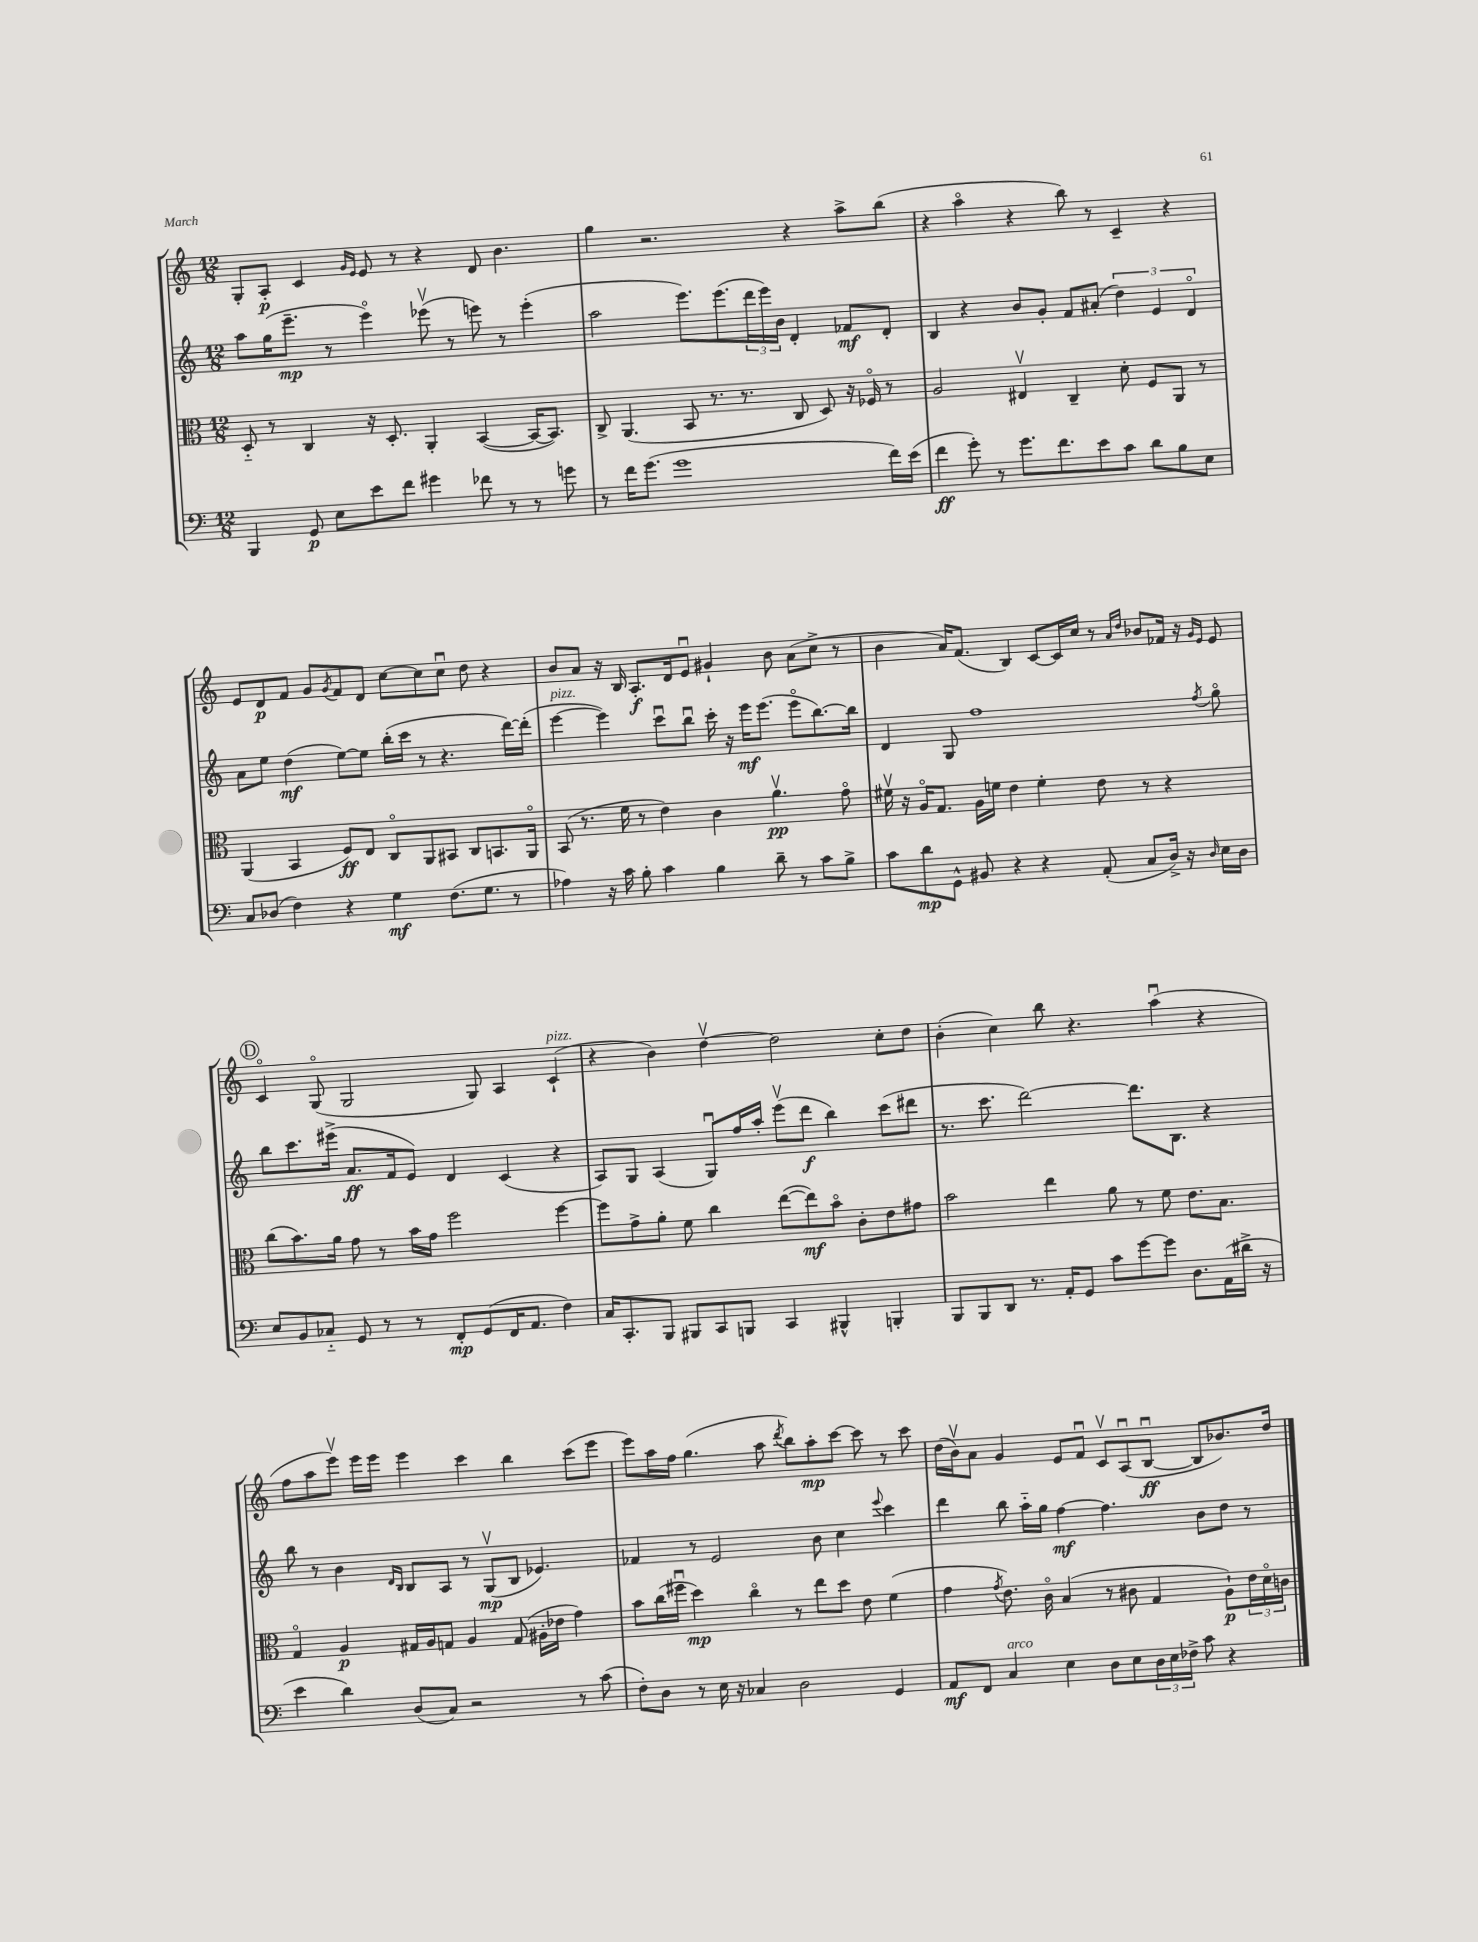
<<
\new StaffGroup <<
\new Staff = "s0" {
    \clef treble \key c \major \numericTimeSignature \time 12/8
    g8-. a8-.\p c'4 \grace { g'16 e'16 } e'8 r8 r4 d'8 b'4. |
    g''4 r2. r4 a''8-> b''8( |
    r4 a''4\flageolet r4 b''8) r8 c'4-- r4 |
    e'8 d'8\p f'8 g'8 \acciaccatura { g'8 } f'8 d'8 c''8~ c''8 c''8\downbow d''8 r4 |
    b'8 a'8 r16 b16 a8.-.\f d'16 e'8\downbow gis'4-! b'8 a'8( c''8-> r8 |
    b'4 a'16) f'8.( b4) c'8~ c'16 c''16 r8 \grace { a'16 d''16 } bes'8 fes'16 r16 \grace { g'16 e'16 } e'8 |
    \mark \markup { \circle "D" } c'4\flageolet g8\flageolet( g2 g8) a4 c'4-!^\markup { \italic "pizz." }( |
    r4 b'4) d''4~\upbow d''2 c''8-. d''8 |
    b'4-.( c''4) b''8 r4. a''4\downbow( r4 |
    f''8 a''8 e'''8\upbow) e'''16 e'''16 e'''4 c'''4 b''4 c'''8( e'''8 |
    e'''8) a''16 f''16 g''4.( a''8 \acciaccatura { d'''8 } b''8) a''8-.\mp c'''8~ c'''8 r8 c'''8 |
    d''16( b'16\upbow) a'8 g'4 e'8 f'8\downbow c'8\upbow a8\downbow( b8~\downbow\ff b8 bes'8.) d''16 \bar "|." |
}
\new Staff = "s1" {
    \clef treble \key c \major \numericTimeSignature \time 12/8
    a''8 g''16( e'''8.--\mp r8 e'''4\flageolet) ees'''8\upbow( r8 e'''8) r8 e'''4-.( |
    a''2 e'''8.) e'''8.( \tuplet 3/2 { d'''16 e'''16) b'16 } d'4-. fes'8\mf d'8-. |
    b4 r4 b'8 g'8-. f'8 ais'8-.( \tuplet 3/2 { d''4) e'4 d'4\flageolet } |
    a'8 e''8 d''4\mf( e''8~) e''8 b''16-.( c'''16 r8 r4. d'''16~) d'''16-.( |
    e'''4~^\markup { \italic "pizz." } e'''4) c'''8\downbow b''8\downbow c'''16-. r16 e'''16\mf e'''8.( e'''8\flageolet b''8.~) b''16 |
    d'4 g8 f''1 \acciaccatura { f''8 } g''8\flageolet |
    \mark \markup { \circle "D" } b''8 c'''8. eis'''16->( a'8.\ff f'16 e'8) d'4 c'4( r4 |
    a8) g8 a4( g8\downbow) f''16 a''16-. e'''8\upbow( d'''8\f b''4) c'''8( dis'''8 |
    r8. c'''8. d'''2~) d'''8. b8. r4 |
    b''8 r8 b'4 \grace { d'16 b16 } b8 a8 r8 g8\upbow\mp( b8 ees'4.) |
    fes'4 r8 e'2 b'8 c''4 \appoggiatura { e'''8 } c'''4 |
    d'''4 b''8 a''16-_ g''16 f''4~\mf f''4. b'8 d''8 r8 \bar "|." |
}
\new Staff = "s2" {
    \clef alto \key c \major \numericTimeSignature \time 12/8
    d8-_ r8 c4 r16 d8.-. a,4-. b,4~( b,16~ b,8.) |
    c8-> a,4.( b,8 r8. r8. c8 d8) r16 fes16\flageolet r8 |
    a2 eis4\upbow c4-- d'8-. f8 a,8 r8 |
    a,4( b,4 f8\ff) e8 c8\flageolet a,8 bis,8 c8 b,8. a,16\flageolet |
    b,8( r8. f'16 r8 e'4) c'4 a'4.\upbow\pp g'8\flageolet |
    fis'16\upbow r16 a16\flageolet g8. a16 f'16 e'4 f'4-. e'8 r8 r4 |
    \mark \markup { \circle "D" } c''8( b'8.) a'16 g'8 r8 b'16 g'16 f''2 f''4~ |
    f''8 g'8-> a'8-. f'8 c''4 e''8~( e''8\mf) b'8\flageolet c'8-. e'8 gis'8 |
    b'2 e''4 a'8 r8 f'8 e'8. b8. |
    g4\flageolet a4\p gis16 a16 g8 a4 g8( ais16-. ees'16 g'4) |
    b'8 c''16( fis''16\downbow d''4\mp) c''4\flageolet r8 e''8 d''8 e'8 f'4( |
    g'4 \acciaccatura { g'8 } e'8.) c'16\flageolet b4( r8 cis'8 g4 a8-!\p) \tuplet 3/2 { e'16 d'16\flageolet c'16 } \bar "|." |
}
\new Staff = "s3" {
    \clef bass \key c \major \numericTimeSignature \time 12/8
    b,,4 g,8\p e8 e'8 f'8 gis'4 fes'8 r8 r8 g'8 |
    r8 f'16 g'8.( g'1 f'16) e'16( |
    f'4\ff g'8-.) r8 g'8. f'8. e'8 c'8 d'8 b8 e8 |
    c8 des8( f4) r4 g4\mf f8.( g8. r8 |
    aes4) r16 c'16 b8-. c'4 b4 d'8-- r8 c'8 b8-> |
    c'8 d'8\mp g,8-^ bis,8 r4 r4 a,8-.( c8 d16->) r16 \grace { d16 } e16 d16 |
    \mark \markup { \circle "D" } e8 b,8 ces8-_ g,8 r8 r8 f,8-.\mp g,8( f,16 a,8. f4) |
    c16 c,8.-. b,,8 bis,,8 c,8 b,,8 c,4 bis,,4-^ b,,4-. |
    b,,8 b,,8 d,8 r8. a,16-. g,8 c'8 g'8~ g'8 d8. a,16( dis'16-> r16 |
    e'4 d'4) d8( c8) r2 r8 c'8( |
    f8-.) d8 r8 e16 r16 ces4 d2 g,4 |
    a,8\mf f,8 c4^\markup { \italic "arco" } e4 d8 e8 \tuplet 3/2 { d16 e16 fes16-> } c'8 r4 \bar "|." |
}
>>
>>
\layout { \context { \Score \remove "Bar_number_engraver" } }
